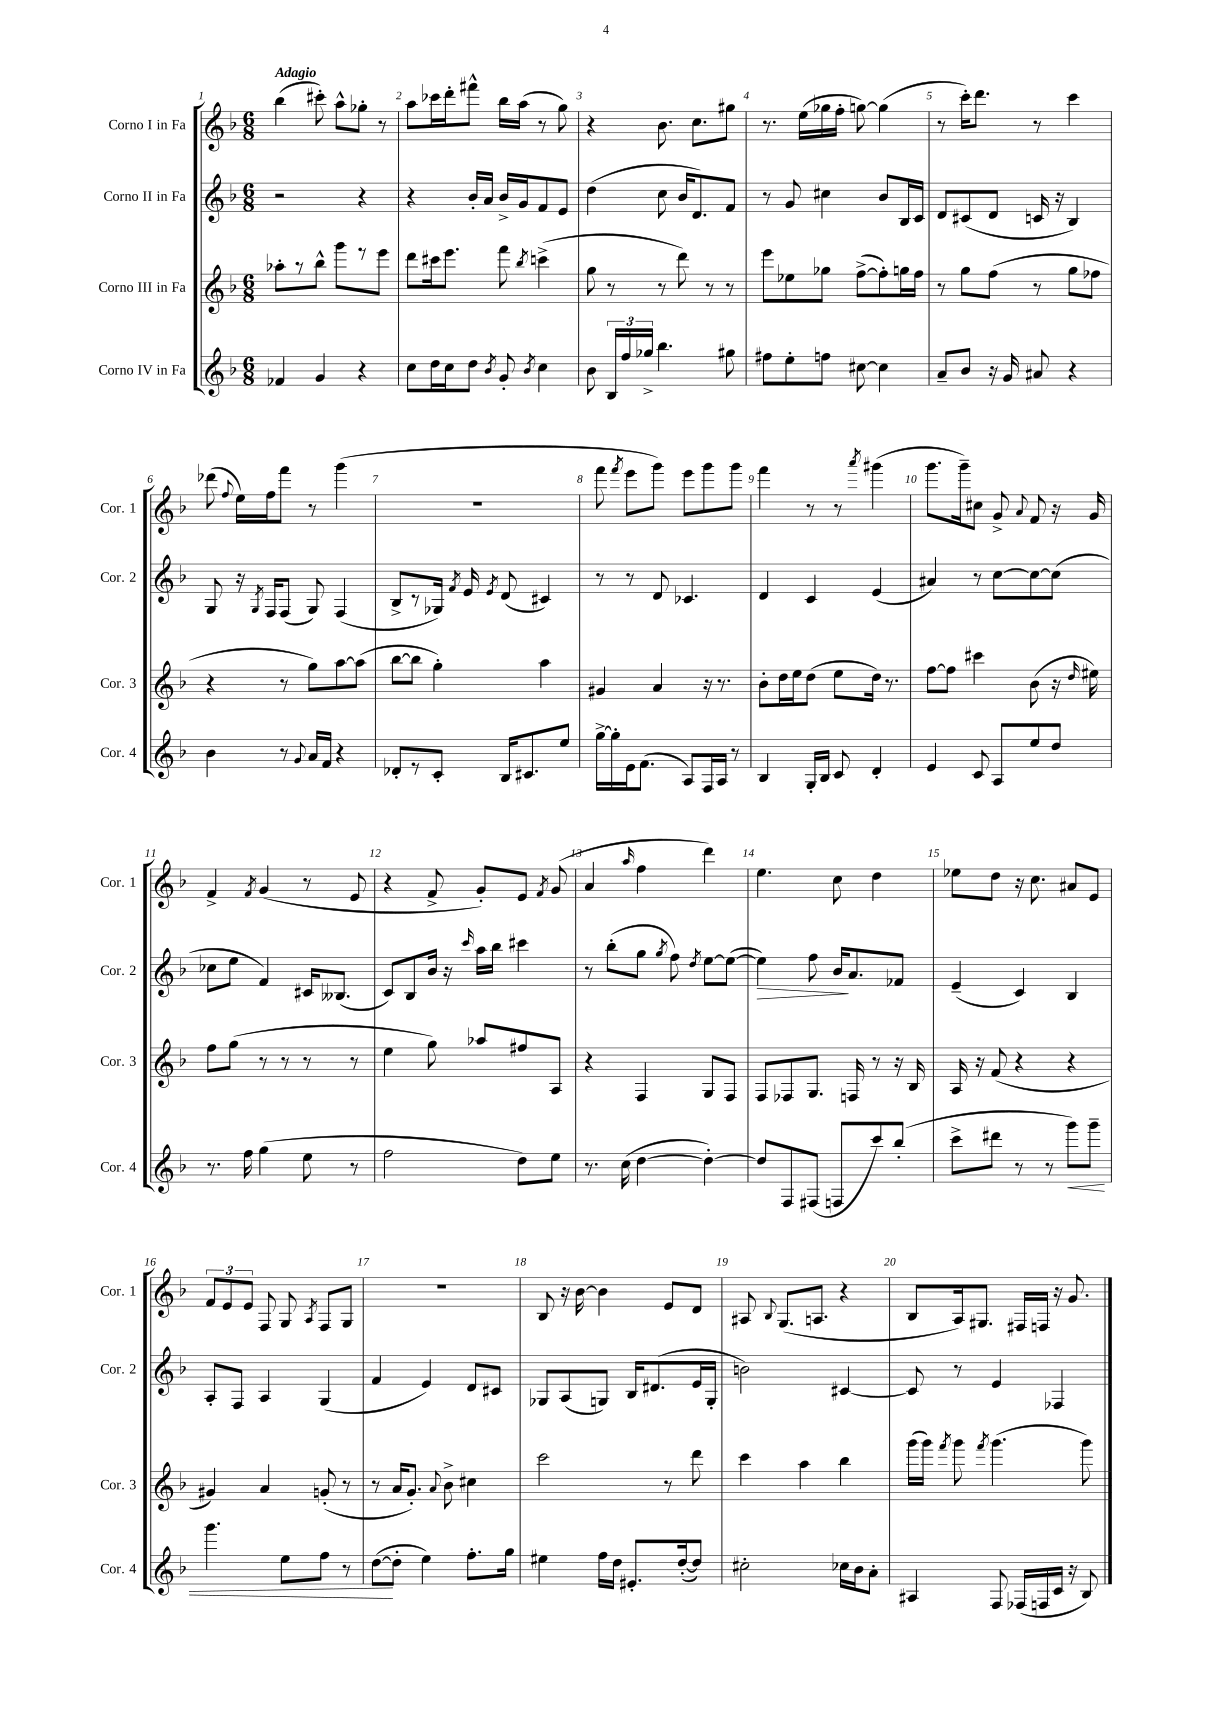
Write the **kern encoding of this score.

**kern	**dynam	**kern	**kern	**dynam	**kern
*part4	*part4	*part3	*part2	*part2	*part1
*staff4	*staff4	*staff3	*staff2	*staff2	*staff1
*I"Corno IV in Fa	*	*I"Corno III in Fa	*I"Corno II in Fa	*	*I"Corno I in Fa
*I'Cor. 4	*	*I'Cor. 3	*I'Cor. 2	*	*I'Cor. 1
*clefG2	*	*clefG2	*clefG2	*	*clefG2
*k[b-]	*	*k[b-]	*k[b-]	*	*k[b-]
*M6/8	*	*M6/8	*M6/8	*	*M6/8
=1	=1	=1	=1	=1	=1
!	!	!	!	!	!LO:TX:a:B:t=Adagio
4f-X/	.	8aa-X'\L	2r	.	(4bb-\
.	.	8r	.	.	.
4g/	.	8bb-^^\J	.	.	8ccc#X'\)
.	.	8ggg\L	.	.	8aa^^\L
4r	.	8r	4r	.	8gg-X'\J
.	.	8eee\J	.	.	8r
=2	=2	=2	=2	=2	=2
8cc\L	.	8ddd\L	4r	.	8aa\L
16dd\L	.	16ccc#X\k	.	.	16ccc-X\L
16cc\J	.	8.eee\J	.	.	16ddd'\J
8dd\J	.	.	16b-'/LL	.	8fff#X^^\J
.	.	.	16a/JJ	.	.
8qb-/	.	.	.	.	.
8g'/	.	8fff\	16b-^/LL	.	16bb-\LL
.	.	.	16g/J	.	(16aa\JJ
8qb-/	.	8qbb-/	.	.	.
4cc\	.	(4cccn^\	8f/	.	8r
.	.	.	8e/J	.	8gg\)
=3	=3	=3	=3	=3	=3
8b-\	.	8gg\	(4dd\	.	4r
24B-/LL	.	8r	.	.	.
24ff/	.	.	.	.	.
24gg-X^/JJ	.	.	.	.	.
4.bb-\	.	8r	8cc\	.	8.b-\
.	.	8ddd\)	16b-/KL	.	.
.	.	.	8.d/)	.	8.cc\L
.	.	8r	.	.	.
8gg#X\	.	8r	8f/J	.	8gg#X\J
=4	=4	=4	=4	=4	=4
8ff#X\L	.	8eee\L	8r	.	8.r
8ee'\	.	8ee-X\	8g/	.	.
.	.	.	.	.	(16ee\LL
8ffn\J	.	8gg-X\J	4cc#X\	.	16gg-X\
.	.	.	.	.	16ff'\JJ
[8cc#X\	.	([8ff^\L	.	.	[8ggn\)
4cc#\]	.	8ff'\])	8b-/L	.	(4gg\]
.	.	16ggn\L	16B-/L	.	.
.	.	16ff\JJ	16c/JJ	.	.
=5	=5	=5	=5	=5	=5
8a~/L	.	8r	8d/L	.	8r
8b-/J	.	8gg\L	(8c#X/	.	16ccc'\KL)
.	.	.	.	.	8.ddd\J
16r	.	(8ff\J	8d/J	.	.
16g/	.	.	.	.	.
8a#X/	.	8r	16cn/	.	8r
.	.	.	16r	.	.
4r	.	8gg\L	4B-/)	.	4ccc\
.	.	8ff-X\J	.	.	.
!!LO:LB:g=z
=6	=6	=6	=6	=6	=6
4b-\	.	4r	8G/	.	(8ddd-X\
.	.	.	.	.	8qqff/
.	.	.	16r	.	16ee\LL)
.	.	.	8qG/	.	.
.	.	.	16F/KL	.	16ff\J
8r	.	8r	(8F/J	.	8fff\J
8qqg/	.	.	.	.	.
16a/LL	.	8gg\L)	8G/)	.	8r
16f/JJ	.	.	.	.	.
4r	.	[8aa\	(4F/	.	(4ggg\
.	.	(8aa\J]	.	.	.
=7	=7	=7	=7	=7	=7
8d-X'/L	.	[8bb-\L	8B-^/L	.	2.r
8r	.	8bb-\J]	8r	.	.
8c'/J	.	4gg'\)	16G-X/Jk)	.	.
.	.	.	8qf/	.	.
.	.	.	16e/	.	.
.	.	.	8qe/	.	.
16B-/KL	.	.	(8d/	.	.
8.c#X/	.	.	.	.	.
.	.	4aa\	4c#X/)	.	.
8ee/J	.	.	.	.	.
=8	=8	=8	=8	=8	=8
[16gg^\LL	.	4g#X/	8r	.	8fff\
16gg'\]	.	.	.	.	.
.	.	.	.	.	8qfff/
16e\J	.	.	8r	.	8eee\L
(8.f\J	.	.	.	.	.
.	.	4a/	8d/	.	8ggg\J)
8A/L)	.	.	4.c-X/	.	8eee\L
16F/L	.	16r	.	.	8ggg\
16A/JJ	.	8.r	.	.	.
8r	.	.	.	.	8ggg\J
=9	=9	=9	=9	=9	=9
4B-/	.	8b-'\L	4d/	.	4fff\
.	.	16dd\L	.	.	.
.	.	16ee\J	.	.	.
16G'/LL	.	(8dd\J	4c/	.	8r
16B-/JJ	.	.	.	.	.
8c/	.	8ee\L	.	.	8r
.	.	.	.	.	8qaaa/
4d'/	.	16dd\Jk)	(4e/	.	(4ggg#X\
.	.	8.r	.	.	.
=10	=10	=10	=10	=10	=10
4e/	.	[8ff\L	4a#X/)	.	8.ggg\L
.	.	8ff\J]	.	.	.
.	.	.	.	.	16ggg~\k)
8c/	.	4ccc#X\	8r	.	8cc#X\J
8A/L	.	.	[8cc\L	.	8g^/
.	.	.	.	.	8qqa/
8ee/	.	(8b-\	8cc\_	.	8f/
8dd/J	.	16r	(8cc\J]	.	16r
.	.	16qqdd/	.	.	.
.	.	16ee#X\)	.	.	16g/
!!LO:LB:g=z
=11	=11	=11	=11	=11	=11
8.r	.	8ff\L	8cc-X\L	.	4f^/
.	.	(8gg\J	8ee\J	.	.
16ff\	.	.	.	.	.
.	.	.	.	.	8qf/
(4gg\	.	8r	4f/)	.	(4g/
.	.	8r	.	.	.
8ee\	.	8r	16c#X/KL	.	8r
.	.	.	(8.B--X/J	.	.
8r	.	8r	.	.	8e/
=12	=12	=12	=12	=12	=12
2ff\	.	4ee\	8c/L)	.	4r
.	.	.	8B-/	.	.
.	.	8gg\)	16b-/Jk	.	8f^/
.	.	.	16r	.	.
.	.	.	16qqccc/	.	.
.	.	8aa-X/L	16aa\LL	.	8g'/L)
.	.	.	16bb-\JJ	.	.
8dd\L)	.	8ff#X/	4ccc#X\	.	8e/J
.	.	.	.	.	8qf/
8ee\J	.	8A/J	.	.	(8g/
=13	=13	=13	=13	=13	=13
8.r	.	4r	8r	.	4a/
.	.	.	(8bb-'\L	.	.
(16cc\	.	.	.	.	.
.	.	.	.	.	16qqaa/
[4dd\	.	4F/	8gg\J	.	4ff\
.	.	.	8qgg/	.	.
.	.	.	8ff\)	.	.
.	.	.	8qdd/	.	.
4dd'\_)	.	8G/L	[8ee\L	.	4ddd\)
.	.	8F/J	(8ee\J_	.	.
=14	=14	=14	=14	=14	=14
!	!	!	!	!LO:HP:b	!
8dd/L]	.	8F/L	4ee\])	>	4.ee\
8F/	.	8F-X/	.	.	.
(8F#X/J	.	8.G/J	8ff\	.	.
8Fn/L	.	.	16b-/KL	.	8cc\
.	.	16Fn/	8.a/	]	.
8ccc/)	.	8r	.	.	4dd\
(8bb-'/J	.	16r	8f-X/J	.	.
.	.	16B-/	.	.	.
=15	=15	=15	=15	=15	=15
8ccc^\L	.	16A/	(4e~/	.	8ee-X\L
.	.	16r	.	.	.
8ddd#X\J	.	(8f/	.	.	8dd\J
8r	.	4r	4c/)	.	16r
.	.	.	.	.	8.cc\
8r	.	.	.	.	.
!	!LO:HP:b	!	!	!	!
8ggg\L)	<	4r	4B-/	.	8a#X/L
8ggg~\J	.	.	.	.	8e/J
!!LO:LB:g=z
=16	=16	=16	=16	=16	=16
4.ggg\	.	4g#X/)	8A'/L	.	12f/L
.	.	.	.	.	12e/
.	.	.	8F/J	.	.
.	.	.	.	.	12e/J
.	.	4a/	4A/	.	8F/
8ee\L	.	.	.	.	8G/
.	.	.	.	.	8qA/
8ff\J	.	(8gn'/	(4G/	.	8F/L
8r	.	8r	.	.	8G/J
=17	=17	=17	=17	=17	=17
([8dd\L	.	8r	4f/	.	2.r
8dd'\J]	[	16a/KL	.	.	.
.	.	8.g'/J)	.	.	.
4ee\)	.	.	4e/)	.	.
.	.	8qqa/	.	.	.
.	.	8b-^\	.	.	.
8.ff'\L	.	4cc#X\	8d/L	.	.
.	.	.	8c#X/J	.	.
16gg\Jk	.	.	.	.	.
=18	=18	=18	=18	=18	=18
4ee#X\	.	2ccc\	8G-X/L	.	8B-/
.	.	.	(8A/	.	16r
.	.	.	.	.	[16b-\
16ff\LL	.	.	8Gn/J)	.	4b-\]
16dd\JJ	.	.	.	.	.
8.e#X'/L	.	.	16B-/KL	.	.
.	.	.	(8.d#X/	.	.
.	.	8r	.	.	8e/L
([16dd'/k	.	.	.	.	.
8dd/J])	.	8ddd\	16e/L	.	8d/J
.	.	.	16G'/JJ	.	.
=19	=19	=19	=19	=19	=19
2cc#X'\	.	4ccc\	2bn\)	.	8A#X/
.	.	.	.	.	8qqB-/
.	.	.	.	.	(8.G/L
.	.	4aa\	.	.	.
.	.	.	.	.	8.An/J
16cc-X\LL	.	4bb-\	[4c#X/	.	4r
16b-\J	.	.	.	.	.
8a'\J	.	.	.	.	.
=20	=20	=20	=20	=20	=20
4A#X/	.	(16ggg\LL	8c#/]	.	8B-/L
.	.	16ggg\JJ)	.	.	.
.	.	8qfff/	.	.	.
.	.	8ggg\	8r	.	16A/k)
.	.	.	.	.	8.G#X/J
.	.	8qfff/	.	.	.
8F/	.	(4.ggg\	4e/	.	.
(16F-X/LL	.	.	.	.	16F#X/LL
16Fn/	.	.	.	.	16Fn/JJ
16c/JJ	.	.	4F-X/	.	16r
16r	.	.	.	.	8.g/
8B-/)	.	8ggg\)	.	.	.
==	==	==	==	==	==
*-	*-	*-	*-	*-	*-
